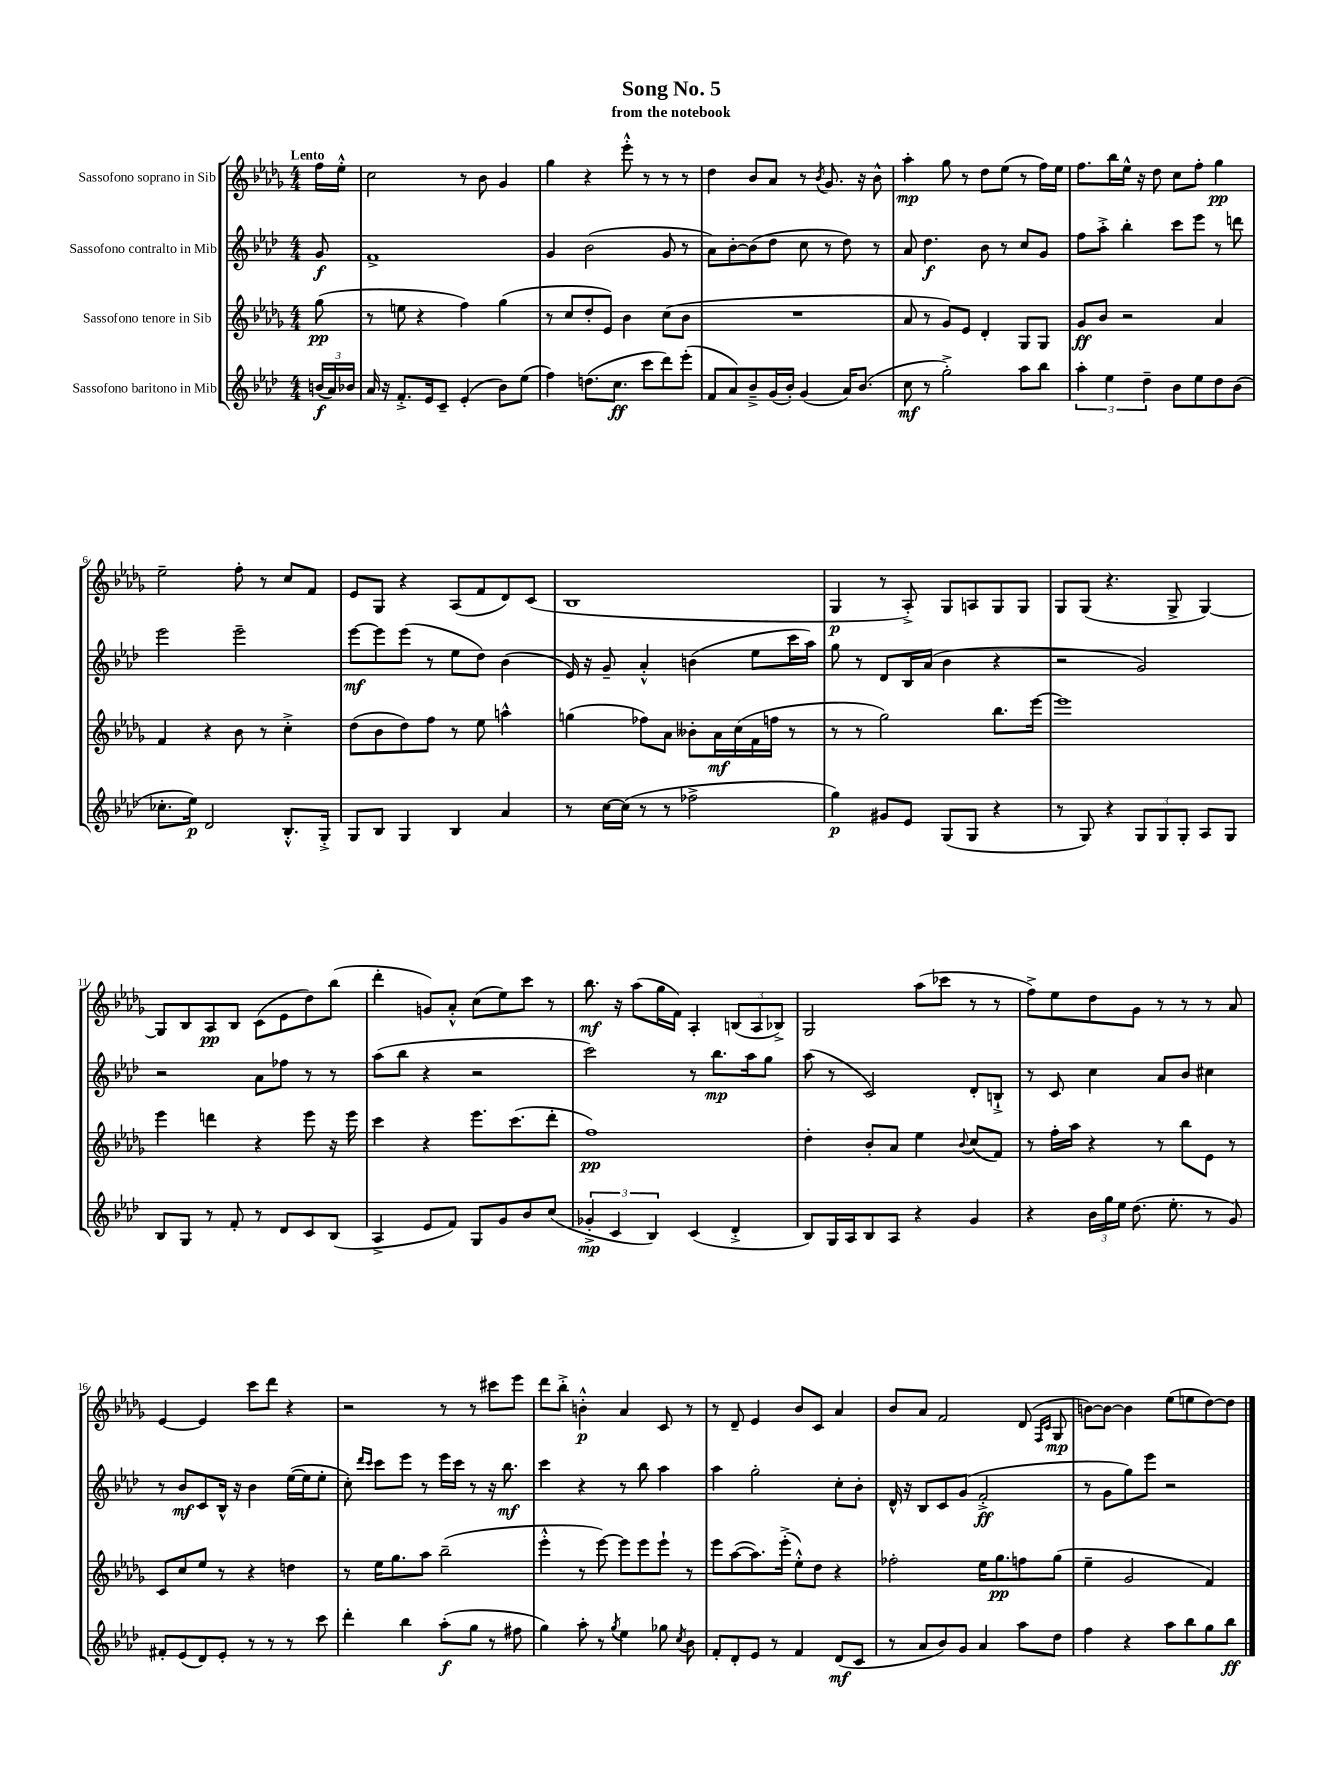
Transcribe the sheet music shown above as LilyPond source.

\header { title = "Song No. 5" subtitle = "from the notebook" }
<<
\new StaffGroup <<
\new Staff = "s0" \with { instrumentName = "Sassofono soprano in Sib" } {
    \clef treble \key des \major \numericTimeSignature \time 4/4 \partial 8 \tempo "Lento"
    \autoBeamOff f''16[ ees''16]-.-^ |
    c''2 r8 bes'8 ges'4 |
    ges''4 r4 ees'''8-.-^ r8 r8 r8 |
    des''4 bes'8[ aes'8] r8 \acciaccatura { bes'8 } ges'8. r16 bes'8-^ |
    aes''4-.\mp ges''8 r8 des''8[ ees''8]( r8 f''16[) ees''16] |
    f''8.[ bes''16 ees''16]-^ r16 des''8 c''8[ f''8]-. ges''4\pp |
    ees''2-- f''8-. r8 c''8[ f'8] |
    ees'8[ ges8] r4 aes8[( f'8 des'8) c'8]( |
    bes1 |
    ges4\p r8 aes8-.->) ges8[ a8 ges8 ges8] |
    ges8[ ges8]( r4. ges8-> ges4~) |
    ges8[ bes8 aes8\pp bes8] c'8[( ees'8 des''8) bes''8]( |
    des'''4-. g'8[) aes'8]-.-^ c''8[( ees''8) c'''8] r8 |
    bes''8.\mf r16 aes''8[( ges''16 f'16]) aes4-. \tuplet 3/2 { b8[( aes8 bes8]->) } |
    ges2 aes''8[( ces'''8] r8 r8 |
    f''8[->) ees''8 des''8 ges'8] r8 r8 r8 aes'8 |
    ees'4~ ees'4 c'''8[ des'''8] r4 |
    r2 r8 r8 cis'''8[ ees'''8] |
    des'''8[ bes''8]-.-> b'4-.-^\p aes'4 c'8 r8 |
    r8 des'8-- ees'4 bes'8[ c'8] aes'4 |
    bes'8[ aes'8] f'2 des'8( \grace { f16[ c'16] } ges8\mp |
    b'8[~) b'8]~ b'4 ees''8[( e''8 des''8~) des''8] \bar "|." |
}
\new Staff = "s1" \with { instrumentName = "Sassofono contralto in Mib" } {
    \clef treble \key aes \major \numericTimeSignature \time 4/4 \partial 8
    \autoBeamOff g'8\f |
    f'1-> |
    g'4 bes'2( g'8 r8 |
    aes'8[) bes'8~-. bes'8( des''8] c''8 r8 des''8) r8 |
    aes'8 des''4.\f bes'8 r8 c''8[ g'8] |
    f''8[ aes''8]-.-> bes''4-. c'''8[ ees'''8] r8 d'''8 |
    ees'''2 ees'''2-- |
    ees'''8[~\mf ees'''8 ees'''8]( r8 ees''8[ des''8]) bes'4( |
    ees'16) r16 g'8-- aes'4-.-^ b'4( ees''8[ c'''16 aes''16]) |
    g''8 r8 des'8[ bes16 aes'16]( bes'4 r4 |
    r2 g'2) |
    r2 aes'8[ fes''8] r8 r8 |
    aes''8[( bes''8] r4 r2 |
    c'''2) r8 bes''8.[\mp aes''16 g''8] |
    aes''8( r8 c'2) des'8[-. b8]-!-> |
    r8 c'8 c''4 aes'8[ bes'8] cis''4 |
    r8 bes'8[\mf c'8 bes16]-^ r16 bes'4 ees''16[~( ees''16 ees''8]-. |
    c''8-.) \grace { des'''16[ c'''16] } c'''8[ ees'''8] r8 ees'''16[ c'''16] r8 r16 bes''8.\mf |
    c'''4 r4 r8 bes''8 aes''4 |
    aes''4 g''2-. c''8[-. bes'8]-. |
    des'16-^ r16 bes8[ c'8 g'8]( f'2-.->\ff |
    r8 g'8[ g''8) ees'''8] r2 \bar "|." |
}
\new Staff = "s2" \with { instrumentName = "Sassofono tenore in Sib" } {
    \clef treble \key des \major \numericTimeSignature \time 4/4 \partial 8
    \autoBeamOff ges''8\pp( |
    r8 e''8 r4 f''4) ges''4( |
    r8 c''8[ des''8-. ees'8]) bes'4 c''8[( bes'8] |
    R1 |
    aes'8 r8 ges'8[) ees'8] des'4-. ges8[ ges8] |
    ges'8[\ff bes'8] r2 aes'4 |
    f'4 r4 bes'8 r8 c''4-.-> |
    des''8[( bes'8 des''8) f''8] r8 ees''8 a''4-^ |
    g''4( fes''8[) aes'8] beses'8[-. aes'16\mf c''16( f'16 f''16] r8 |
    r8 r8 ges''2) bes''8.[ ees'''16]~ |
    ees'''1 |
    ees'''4 d'''4 r4 ees'''8 r16 ees'''16 |
    c'''4 r4 ees'''8.[ c'''8.( des'''8]-. |
    f''1\pp) |
    des''4-. bes'8[-. aes'8] ees''4 \appoggiatura { bes'8 } c''8[( f'8]) |
    r8 f''16[-. aes''16] r4 r8 bes''8[ ees'8] r8 |
    c'8[ c''8 ees''8] r8 r4 d''4 |
    r8 ees''16[ ges''8. aes''8] bes''2--( |
    ees'''4-.-^ r8 ees'''8~) ees'''8[ ees'''8 ees'''8]-! r8 |
    ees'''8[ aes''8~( aes''8.) ees'''16]-.->( ees''8[-.-^) des''8] r4 |
    fes''2-. ees''16[ ges''8.\pp f''8 ges''8]( |
    ees''4-- ges'2 f'4) \bar "|." |
}
\new Staff = "s3" \with { instrumentName = "Sassofono baritono in Mib" } {
    \clef treble \key aes \major \numericTimeSignature \time 4/4 \partial 8
    \autoBeamOff \tuplet 3/2 { b'16[\f( aes'16) bes'16] } |
    aes'16 r16 f'8.[-.-> ees'16 c'8]-- ees'4-.( bes'8[) ees''8]( |
    f''4) d''8.[( c''8.]\ff c'''8[ des'''8) ees'''8]-.( |
    f'8[ aes'8) bes'8---> g'16( bes'16]-.) g'4( aes'16[) bes'8.]( |
    c''8\mf r8 g''2-.->) aes''8[ bes''8] |
    \tuplet 3/2 { aes''4-. ees''4 des''4-- } bes'8[ ees''8 des''8 bes'8]( |
    ces''8.[-. ees''16]\p) des'2 bes8.[-.-^ g16]-.-> |
    g8[ bes8] g4 bes4 aes'4 |
    r8 c''16[~ c''16]( r8 r8 fes''2-> |
    g''4\p) gis'8[ ees'8] g8[( g8] r4 |
    r8 g8) r4 \tuplet 3/2 { g8[ g8 g8]-. } aes8[ g8] |
    bes8[ g8] r8 f'8-. r8 des'8[ c'8 bes8]( |
    aes4-> ees'8[ f'8]) g8[ g'8 bes'8 c''8]( |
    \tuplet 3/2 { ges'4-.->\mp c'4 bes4) } c'4( des'4-.-> |
    bes8[) g16 aes16 bes8 aes8] r4 g'4 |
    r4 \tuplet 3/2 { bes'16[ g''16 ees''16] } des''8.( ees''8.-. r8 g'8) |
    fis'8[-. ees'8( des'8) ees'8]-. r8 r8 r8 c'''8 |
    des'''4-. bes''4 aes''8[-.\f( g''8] r8 fis''8 |
    g''4) aes''8-. r8 \acciaccatura { g''8 } ees''4 ges''8 \acciaccatura { c''8 } bes'8 |
    f'8[-. des'8-. ees'8] r8 f'4 des'8[\mf( c'8] |
    r8 aes'8[ bes'8) g'8] aes'4 aes''8[ des''8] |
    f''4 r4 aes''8[ bes''8 g''8 bes''8]\ff \bar "|." |
}
>>
>>
